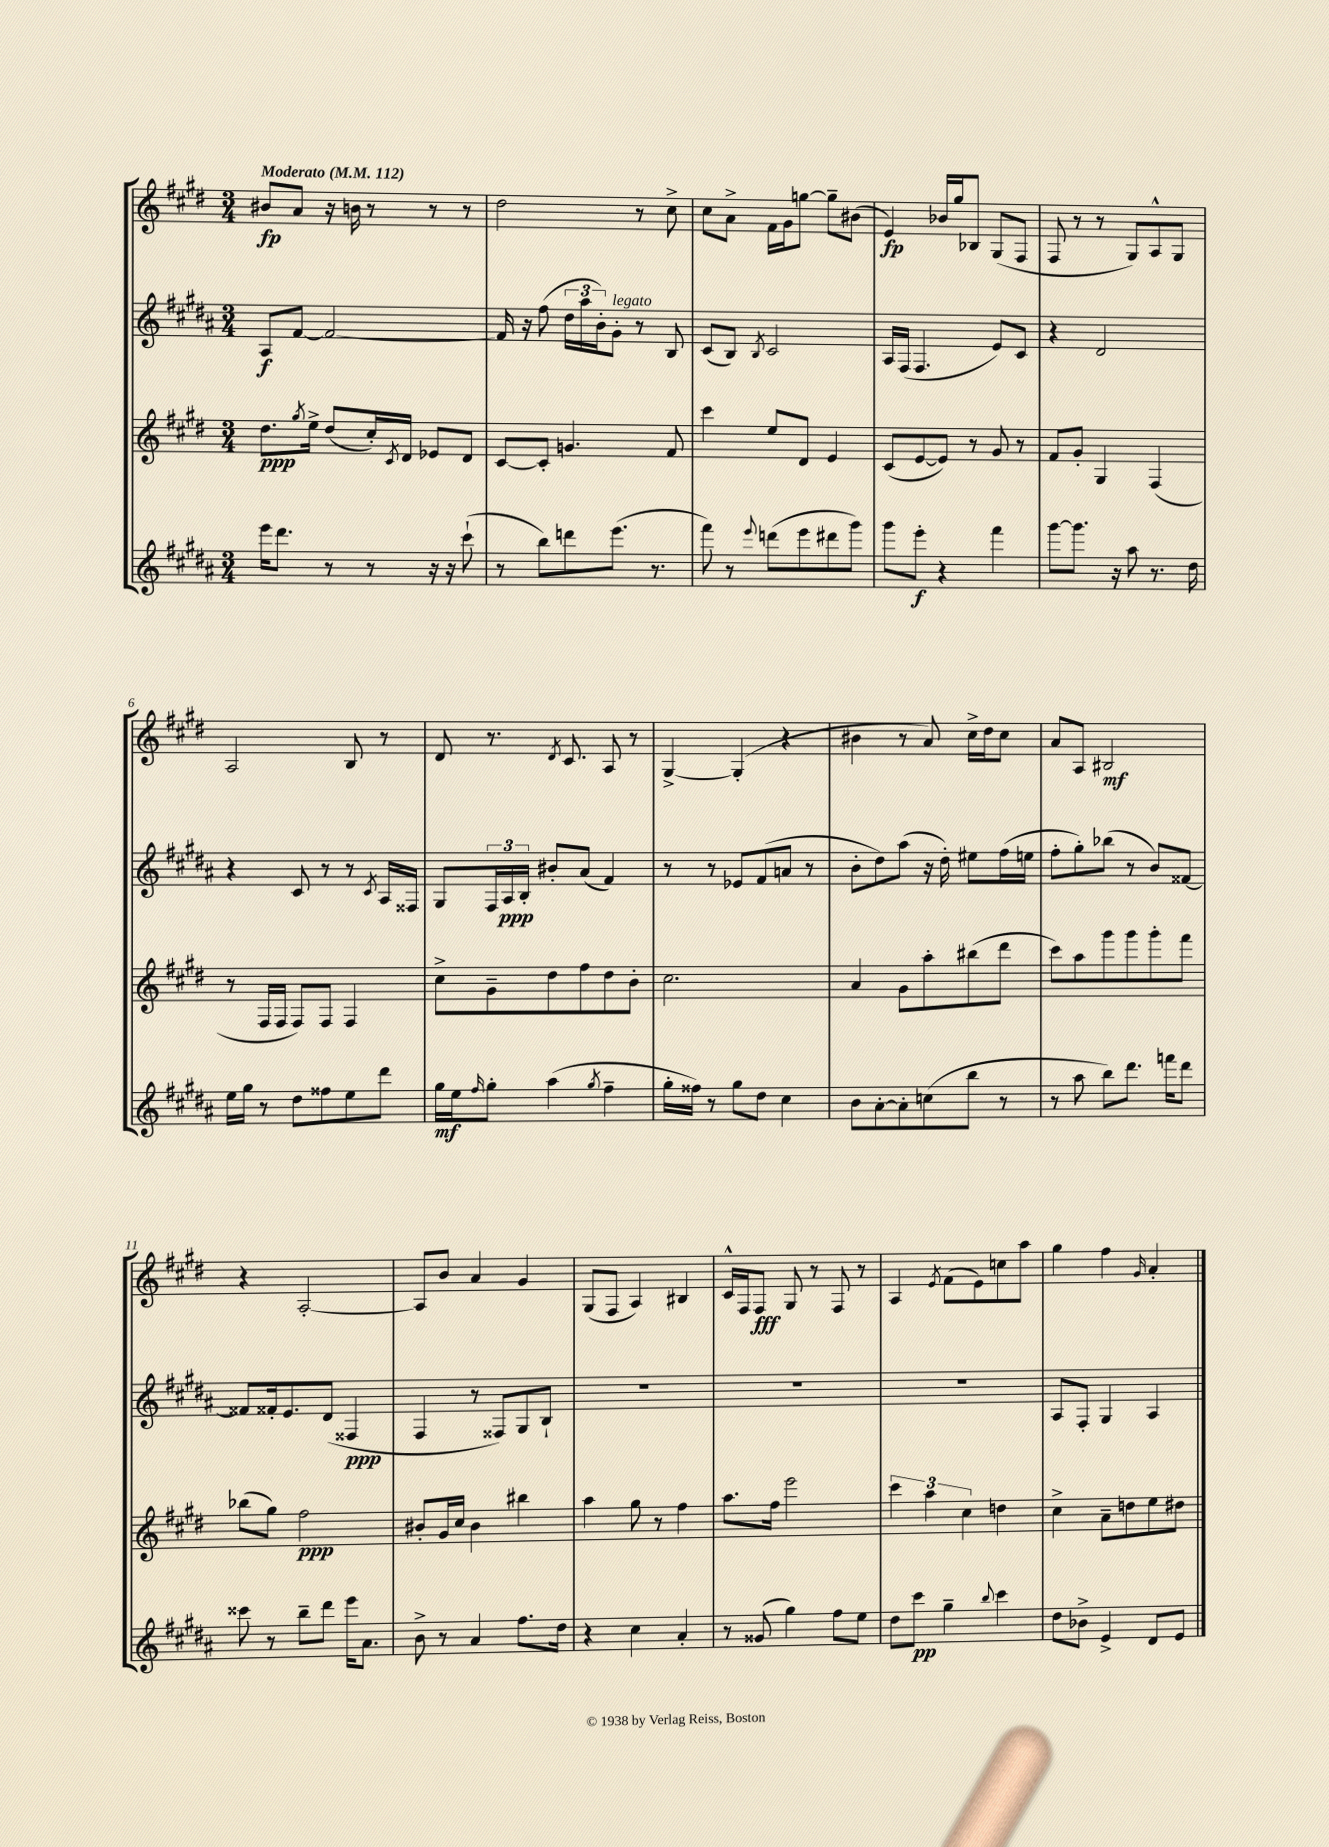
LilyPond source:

<<
\new StaffGroup <<
\new Staff = "s0" {
    \clef treble \key e \major \numericTimeSignature \time 3/4 \tempo "Moderato" 4 = 112
    bis'8\fp a'8 r16 b'16 r8 r8 r8 |
    dis''2 r8 cis''8-> |
    cis''8 a'8-> fis'16 gis'16 g''8~ g''8-- bis'8( |
    e'4\fp) bes'16 gis''16 bes8 gis8( fis8 |
    fis8 r8 r8 gis8) a8-^ gis8 |
    a2 b8 r8 |
    dis'8 r8. \acciaccatura { dis'8 } cis'8. a8 r8 |
    gis4~-> gis4-.( r4 |
    bis'4 r8 a'8) cis''16-> dis''16 cis''8 |
    a'8 a8 bis2\mf |
    r4 a2~-. |
    a8 b'8 a'4 gis'4 |
    gis8( fis8 a4) bis4 |
    cis'16-^ fis16 fis8\fff gis8 r8 fis8 r8 |
    a4 \acciaccatura { e'8 } fis'8( e'8) c''8 a''8 |
    gis''4 fis''4 \grace { gis'16 } a'4-. \bar "|." |
}
\new Staff = "s1" {
    \clef treble \key b \major \numericTimeSignature \time 3/4
    ais8\f fis'8~ fis'2~ |
    fis'16 r16 fis''8( \tuplet 3/2 { dis''16 ais''16 b'16-.) } gis'8-.^\markup { \italic "legato" } r8 b8 |
    cis'8( b8) \acciaccatura { b8 } cis'2 |
    ais16 fis16( fis4. e'8) cis'8 |
    r4 dis'2 |
    r4 cis'8 r8 r8 \acciaccatura { cis'8 } ais16 fisis16 |
    gis8 \tuplet 3/2 { fis16 ais16\ppp b16-. } bis'8-. ais'8( fis'4) |
    r8 r8 ees'8 fis'8( a'8 r8 |
    b'8-. dis''8) ais''8( r16 dis''16-.) eis''8 fis''16( e''16 |
    fis''8-. gis''8-.) bes''8( r8 b'8) fisis'8~ |
    fisis'8 fisis'16-. e'8. dis'8( fisis4\ppp |
    fis4 r8 fisis8) gis8 b8-! |
    R2. |
    R2. |
    R2. |
    ais8 fis8-. gis4 ais4 \bar "|." |
}
\new Staff = "s2" {
    \clef treble \key e \major \numericTimeSignature \time 3/4
    dis''8.\ppp \acciaccatura { gis''8 } e''16-> dis''8( cis''16-.) \acciaccatura { cis'8 } dis'16 ees'8 dis'8 |
    cis'8~ cis'8-. g'4. fis'8 |
    cis'''4 e''8 dis'8 e'4 |
    cis'8( e'8~ e'8) r8 gis'8 r8 |
    fis'8 gis'8-. gis4 fis4( |
    r8 fis16 fis16 fis8) fis8 fis4 |
    cis''8-> gis'8-- dis''8 fis''8 dis''8 b'8-. |
    cis''2. |
    a'4 gis'8 a''8-. bis''8( dis'''8 |
    cis'''8) a''8 gis'''8 gis'''8 gis'''8-. fis'''8 |
    bes''8( gis''8) fis''2\ppp |
    bis'8-. gis'16 cis''16 bis'4 bis''4 |
    a''4 gis''8 r8 fis''4 |
    a''8. fis''16 e'''2 |
    \tuplet 3/2 { cis'''4 a''4 cis''4 } d''4 |
    cis''4-> a'8-- d''8 e''8 dis''8 \bar "|." |
}
\new Staff = "s3" {
    \clef treble \key b \major \numericTimeSignature \time 3/4
    e'''16 dis'''8. r8 r8 r16 r16 cis'''8-!( |
    r8 b''8) d'''8 e'''8.( r8. |
    fis'''8) r8 \appoggiatura { e'''8 } d'''8( e'''8 dis'''8 gis'''8) |
    gis'''8 e'''8-.\f r4 fis'''4 |
    gis'''8~ gis'''8. r16 ais''8 r8. dis''16 |
    e''16 gis''16 r8 dis''8 fisis''8 e''8 dis'''8 |
    gis''16\mf e''16 \grace { fis''16 } gis''8-. ais''4( \acciaccatura { gis''8 } fis''4-- |
    gis''16-. fisis''16) r8 gis''8 dis''8 cis''4 |
    b'8 ais'8~-. ais'8-. c''8( b''8 r8 |
    r8 ais''8 b''8) dis'''8. f'''16 dis'''8 |
    cisis'''8 r8 b''8-- dis'''8 e'''16 ais'8. |
    b'8-> r8 ais'4 fis''8. dis''16 |
    r4 cis''4 ais'4-. |
    r8 gisis'8( gis''4) fis''8 e''8 |
    dis''8 cis'''8\pp gis''4-- \appoggiatura { b''8 } cis'''4 |
    dis''8 bes'8-> e'4-> dis'8 e'8 \bar "|." |
}
>>
>>
